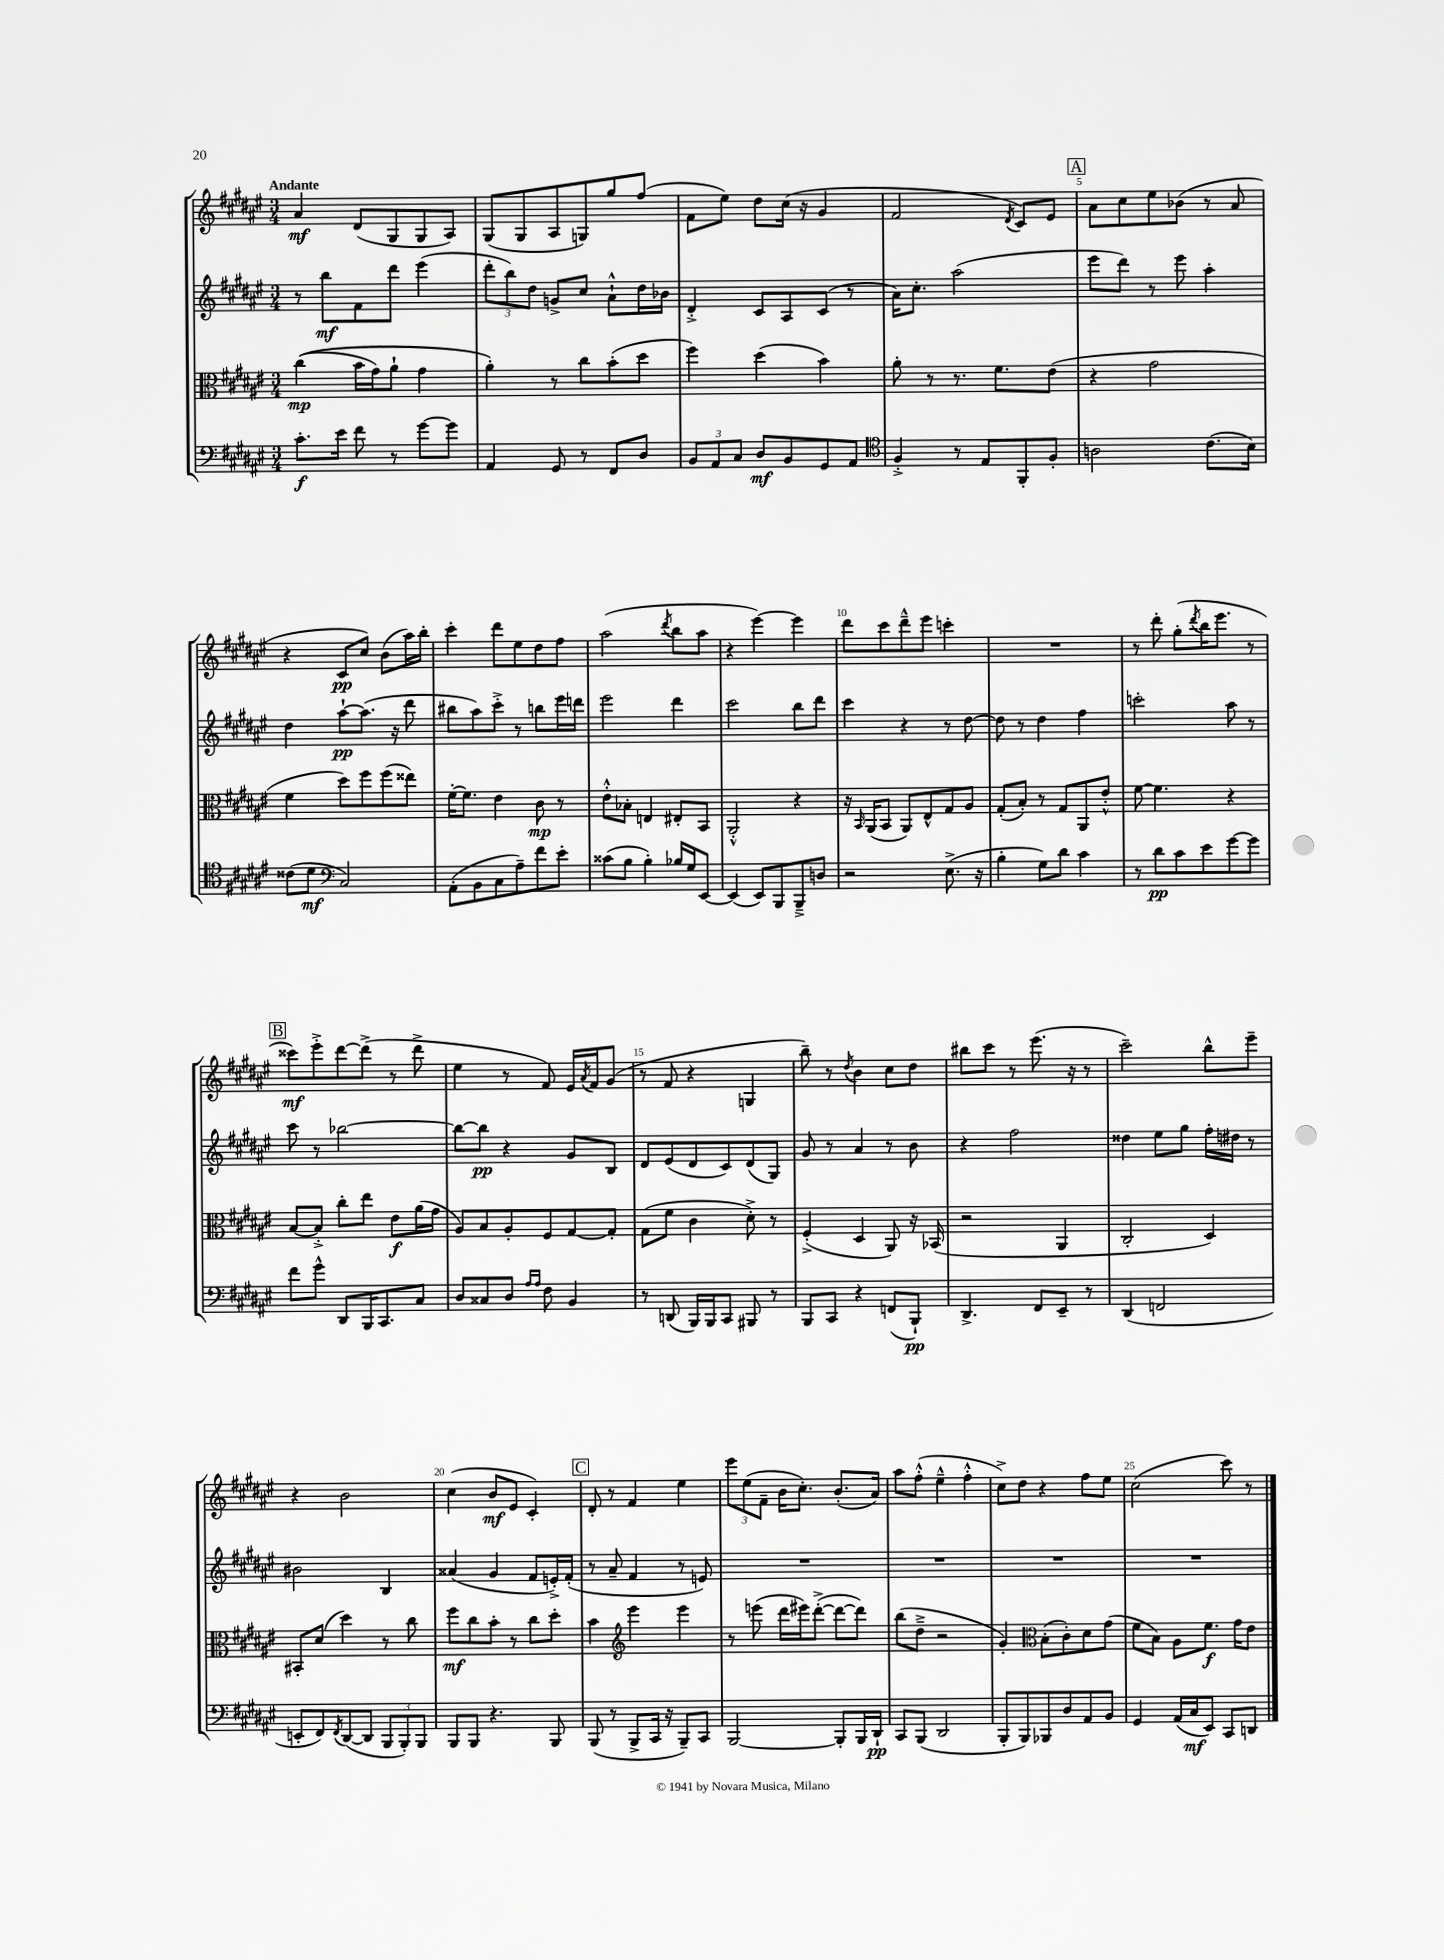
<<
\new StaffGroup <<
\new Staff = "s0" {
    \clef treble \key fis \major \numericTimeSignature \time 3/4 \tempo "Andante"
    ais'4\mf dis'8( gis8 gis8 ais8) |
    gis8( gis8 ais8 g8) gis''8 fis''8( |
    fis'8 eis''8) dis''8 cis''16( r16 gis'4 |
    fis'2 \acciaccatura { dis'8 } cis'8) eis'8 |
    \mark \markup { \box "A" } ais'8 cis''8 eis''8 bes'8( r8 ais'8 |
    r4 cis'8\pp cis''8) b'8( ais''16) b''16-. |
    cis'''4-. dis'''8 eis''8 dis''8 fis''8 |
    ais''2( \acciaccatura { dis'''8 } b''8 ais''8 |
    r4 eis'''4~) eis'''4 |
    dis'''8 cis'''8 dis'''8---^ eis'''8 c'''4-. |
    R2. |
    r8 dis'''8-. gis''8-.( \acciaccatura { dis'''8 } b''16 eis'''8. r8 |
    \mark \markup { \box "B" } cisis'''8\mf) eis'''8-.-> dis'''8~ dis'''8->( r8 dis'''8-> |
    eis''4 r8 fis'8) eis'16 \acciaccatura { ais'8 } fis'16 gis'8( |
    r8 fis'8 r4 g4 |
    b''8--) r8 \acciaccatura { dis''8 } b'4 cis''8 dis''8 |
    bis''8 cis'''8 r8 eis'''8.( r16 r8 |
    cis'''2--) b''8-^ eis'''8-- |
    r4 b'2 |
    cis''4( b'8\mf eis'8 cis'4-.) |
    \mark \markup { \box "C" } dis'8-. r8 fis'4 eis''4 |
    \tuplet 3/2 { eis'''8 eis''8( fis'8-- } b'16 cis''8.-.) b'8.-.( ais'16) |
    ais''8 fis''8-.-^( eis''4---^ fis''4-.-^ |
    cis''8->) dis''8 r4 fis''8 eis''8 |
    cis''2( cis'''8) r8 \bar "|." |
}
\new Staff = "s1" {
    \clef treble \key fis \major \numericTimeSignature \time 3/4
    r8 b''8\mf fis'8 dis'''8 eis'''4( |
    \tuplet 3/2 { dis'''8-. b''8) dis''8 } g'8-> cis''8 ais'8-!-^ dis''16 bes'16 |
    dis'4-.-> cis'8 ais8 cis'8( r8 |
    ais'16) cis''8.-. ais''2( |
    \mark \markup { \box "A" } eis'''8 dis'''8) r8 eis'''8 ais''4-. |
    dis''4 ais''8~-!\pp ais''8.( r16 dis'''8 |
    bis''8 ais''8) cis'''8-.-> r8 b''8 eis'''16 d'''16 |
    eis'''2 dis'''4 |
    cis'''2 b''8 dis'''8 |
    cis'''4 r4 r8 dis''8~ |
    dis''8 r8 dis''4 fis''4 |
    c'''2-. ais''8 r8 |
    \mark \markup { \box "B" } cis'''8 r8 bes''2~ |
    bes''8~ bes''8\pp r4 gis'8 b8 |
    dis'8 eis'8( dis'8 cis'8) dis'8( gis8) |
    gis'8 r8 ais'4 r8 b'8 |
    r4 fis''2 |
    disis''4 eis''8 gis''8 fis''16-. dis''16 r8 |
    bis'2 b4 |
    aisis'4( gis'4 fis'8 e'16-.->) fis'16-.( |
    \mark \markup { \box "C" } r8 ais'8-- fis'4 r8 e'8) |
    R2. |
    R2. |
    R2. |
    R2. \bar "|." |
}
\new Staff = "s2" {
    \clef alto \key fis \major \numericTimeSignature \time 3/4
    cis''4\mp(\( b'16 gis'16) ais'8-! gis'4 |
    ais'4-.\) r8 cis''8 b'8-.( dis''8 |
    fis''4) dis''4( b'4) |
    ais'8-. r8 r8. fis'8. eis'8( |
    \mark \markup { \box "A" } r4 gis'2 |
    fis'4 dis''8) fis''8 fis''8( eisis''8) |
    fis'16~-. fis'8. eis'4 cis'8\mp r8 |
    eis'8-.-^ bes8-. e4 eis8-. b,8 |
    ais,2-.-^ r4 |
    r16 \grace { b,16 } ais,16( b,8 ais,8) eis8-^ gis8 ais8 |
    gis8-.( b8-.) r8 gis8 ais,8 eis'8-.-^ |
    fis'8~ fis'4. r4 |
    \mark \markup { \box "B" } b8~ b8-.-> cis''8-. eis''8 eis'8\f ais'16( gis'16 |
    ais8) b8 ais8-. fis8 gis8~ gis8-. |
    gis8( fis'8 cis'4 dis'8-.->) r8 |
    fis4-.->( dis4 ais,8) r16 bes,16( |
    r2 ais,4 |
    cis2-. dis4) |
    bis,8-. dis'8( dis''4) r8 cis''8 |
    fis''8\mf cis''8 b'8-. r8 cis''8 dis''8-. |
    \mark \markup { \box "C" } b'4 \clef treble eis'''4 eis'''4 |
    r8 e'''8( dis'''16 eis'''16) dis'''8~-.->( dis'''8~ dis'''8) |
    b''8( dis''8---> r2 |
    gis'4-.) \clef alto b8-.( cis'8-.) dis'8 gis'8( |
    fis'8 b8) ais8 fis'8.\f gis'16 eis'8 \bar "|." |
}
\new Staff = "s3" {
    \clef bass \key fis \major \numericTimeSignature \time 3/4
    cis'8.-.\f eis'16 fis'8 r8 gis'8~ gis'8 |
    ais,4 gis,8 r8 fis,8 dis8 |
    \tuplet 3/2 { b,8 ais,8 cis8 } dis8\mf b,8 gis,8 ais,8 |
    \clef tenor fis4-.-> r8 eis8 fis,8-. fis8-. |
    \mark \markup { \box "A" } a2 cis'8.( b16) |
    cisis'8( dis'8\mf \clef bass cis2) |
    ais,8-.( b,8 cis8 ais8--) fis'8 eis'8-. |
    cisis'8( b8 b4-.) bes16 gis16 eis,8~ |
    eis,4( eis,8) b,,8 b,,8---> d8 |
    r2 eis8.->( r16 |
    b4-. gis8) dis'8 cis'4 |
    r8 dis'8\pp cis'8 eis'8 gis'8~ gis'8 |
    \mark \markup { \box "B" } fis'8 gis'8-^ dis,8 b,,16 cis,8. cis8 |
    dis8 cisis8 dis8 \grace { ais16 ais16 } fis8 b,4 |
    r8 d,8( b,,16) b,,16 cis,8 bis,,8 r8 |
    b,,8 cis,8 r4 f,8( b,,8-!\pp) |
    dis,4.-> fis,8 eis,8-- r8 |
    dis,4( f,2 |
    e,8-. fis,8) \acciaccatura { fis,8 } dis,8~( dis,8 \tuplet 3/2 { b,,8 b,,8-.) b,,8 } |
    b,,8 b,,8 r4. b,,8 |
    \mark \markup { \box "C" } b,,8( r8 b,,8-> cis,16 r16 b,,8--) cis,8 |
    b,,2~ b,,8-. b,,16 dis,16-!\pp |
    cis,8 b,,8( dis,2 |
    b,,8-. b,,8) bes,,8 dis8 ais,8 b,8 |
    gis,4 ais,16( cis16\mf eis,8) cis,8 d,8 \bar "|." |
}
>>
>>
\layout { \context { \Score \override BarNumber.break-visibility = ##(#f #t #t) barNumberVisibility = #(every-nth-bar-number-visible 5) } }
